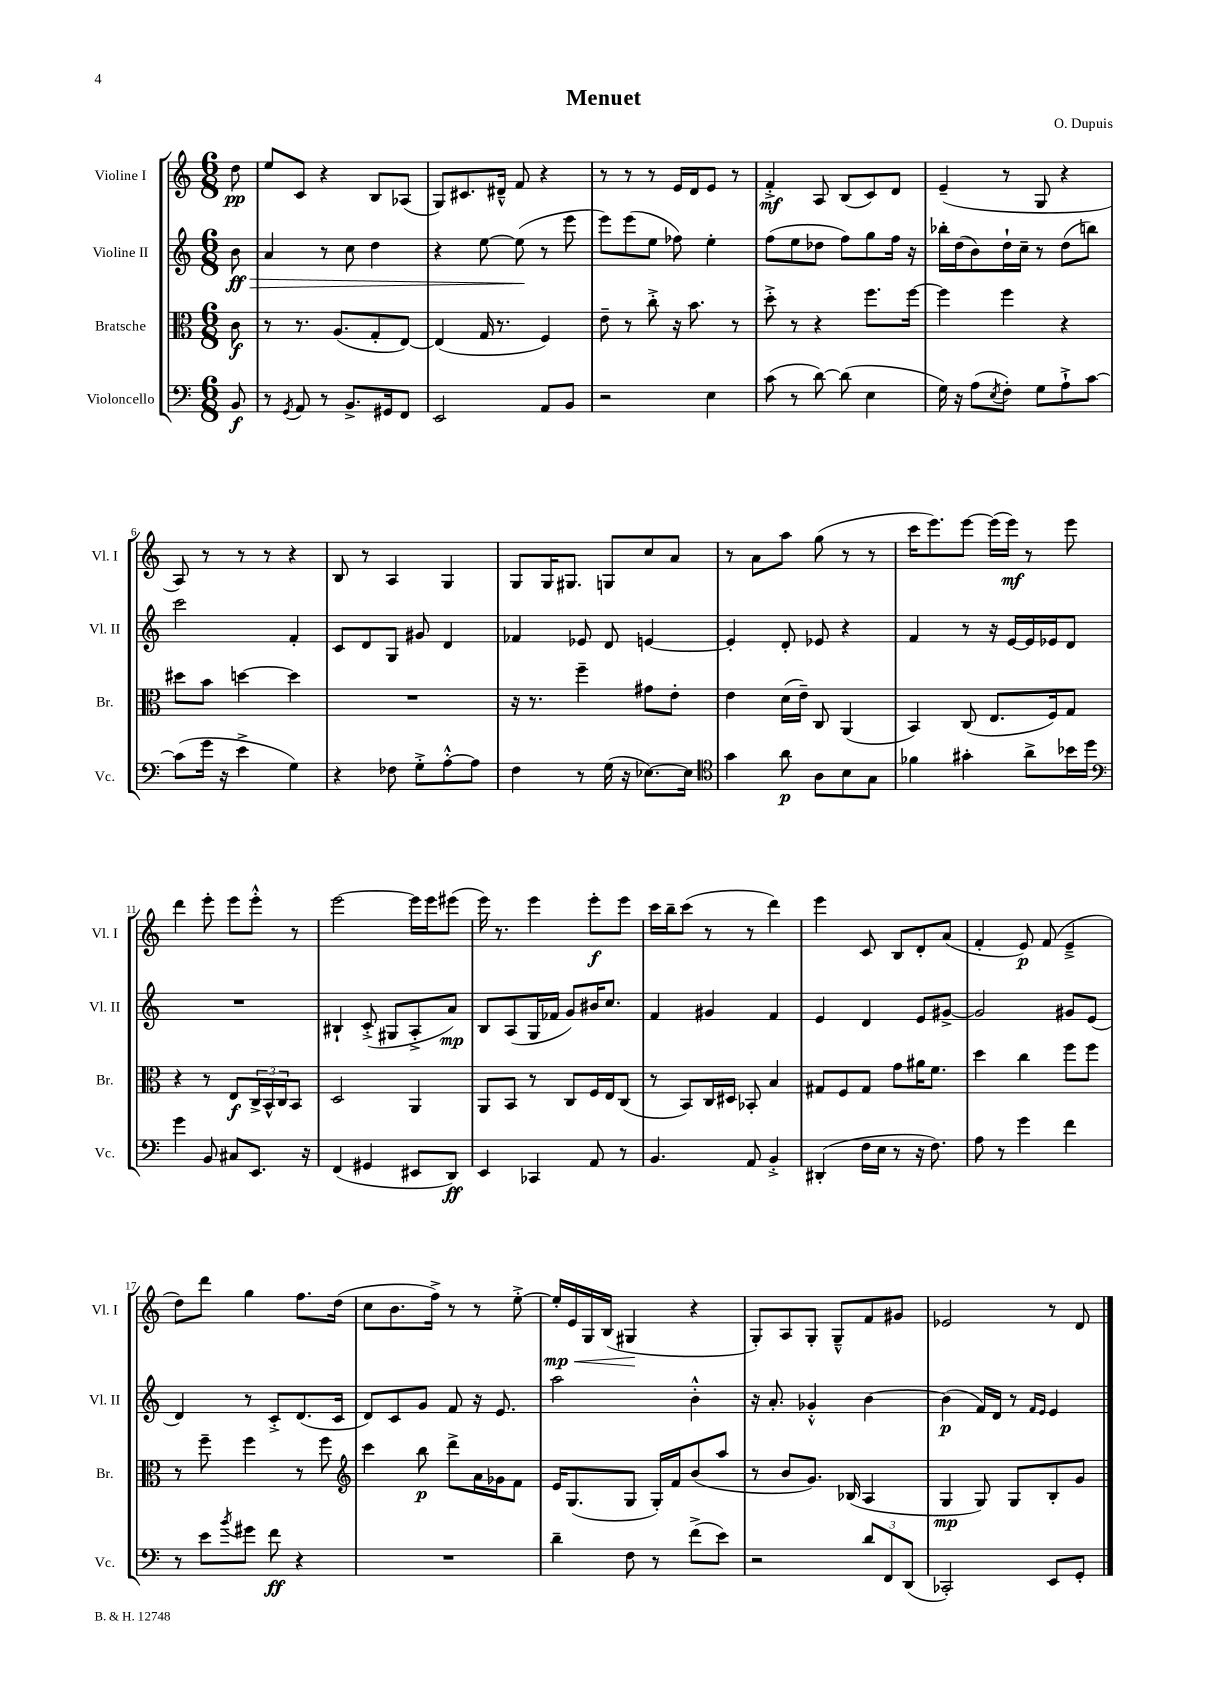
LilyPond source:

\header { title = "Menuet" composer = "O. Dupuis" }
<<
\new StaffGroup <<
\new Staff = "s0" \with { instrumentName = "Violine I" shortInstrumentName = "Vl. I" } {
    \clef treble \key c \major \numericTimeSignature \time 6/8 \partial 8
    d''8\pp |
    e''8 c'8 r4 b8 aes8( |
    g8) cis'8. dis'16---^ f'8 r4 |
    r8 r8 r8 e'16 d'16 e'8 r8 |
    f'4-.->\mf a8 b8( c'8) d'8 |
    e'4--( r8 g8 r4 |
    a8) r8 r8 r8 r4 |
    b8 r8 a4 g4 |
    g8 g16 gis8. g8 c''8 a'8 |
    r8 a'8 a''8 g''8( r8 r8 |
    c'''16 e'''8.) e'''8~ e'''16( e'''16\mf) r8 e'''8 |
    d'''4 e'''8-. e'''8 e'''8-.-^ r8 |
    e'''2~ e'''16 e'''16 eis'''8( |
    e'''16) r8. e'''4 e'''8-.\f e'''8 |
    c'''16 b''16-- c'''8( r8 r8 d'''4) |
    e'''4 c'8 b8 d'8-. a'8( |
    f'4-. e'8\p) f'8( e'4---> |
    d''8) d'''8 g''4 f''8. d''16( |
    c''8 b'8. f''16->) r8 r8 e''8~-.-> |
    e''16-.\mp\< e'16 g16 b16( gis4\! r4 |
    g8-.) a8 g8-. g8---^ f'8 gis'8 |
    ees'2 r8 d'8 \bar "|." |
}
\new Staff = "s1" \with { instrumentName = "Violine II" shortInstrumentName = "Vl. II" } {
    \clef treble \key c \major \numericTimeSignature \time 6/8 \partial 8
    b'8\ff\> |
    a'4 r8 c''8 d''4 |
    r4 e''8~ e''8\!( r8 e'''8 |
    e'''8) e'''8( e''8 fes''8) e''4-. |
    f''8( e''8 des''8 f''8) g''8 f''16 r16 |
    bes''16-. d''16( b'8) d''16-! c''16-- r8 d''8( b''8) |
    c'''2 f'4-. |
    c'8 d'8 g8 gis'8 d'4 |
    fes'4 ees'8 d'8 e'4~ |
    e'4-. d'8-. ees'8 r4 |
    f'4 r8 r16 e'16~ e'16 ees'16 d'8 |
    R2. |
    bis4-! c'8-.->( gis8 a8-.-> a'8\mp) |
    b8 a8( g16 fes'16 g'8) bis'16 c''8. |
    f'4 gis'4 f'4 |
    e'4 d'4 e'8 gis'8~-> |
    gis'2 gis'8 e'8( |
    d'4) r8 c'8-.-> d'8.( c'16 |
    d'8) c'8 g'8 f'8 r16 e'8. |
    a''2 b'4-.-^ |
    r16 a'8.-. ges'4-.-^ b'4~ |
    b'4\p( f'16) d'16 r8 \grace { f'16 e'16 } e'4 \bar "|." |
}
\new Staff = "s2" \with { instrumentName = "Bratsche" shortInstrumentName = "Br." } {
    \clef alto \key c \major \numericTimeSignature \time 6/8 \partial 8
    c'8\f |
    r8 r8. a8.( g8-. e8~) |
    e4( g16 r8. f4) |
    e'8-- r8 c''8-.-> r16 b'8. r8 |
    d''8-.-> r8 r4 f''8. f''16~ |
    f''4 f''4 r4 |
    dis''8 b'8 d''4~ d''4 |
    R2. |
    r16 r8. f''4-- gis'8 e'8-. |
    e'4 d'16( e'16--) c8 a,4( |
    b,4) c8( e8. f16) g8 |
    r4 r8 e8\f \tuplet 3/2 { c16-> b,16-^ c16 } b,8 |
    d2 a,4 |
    a,8 b,8 r8 c8 f16 e16 c8( |
    r8 b,8) c16 dis16 bes,8-. b4 |
    gis8 f8 gis8 g'8 ais'16 f'8. |
    d''4 c''4 f''8 f''8 |
    r8 f''8-- f''4 r8 f''8 |
    \clef treble c'''4 b''8\p d'''8-> a'16 ges'16 f'8 |
    e'16 g8.( g8 g16-.) f'16 b'8( a''8 |
    r8 b'8 g'8.) bes16( a4 |
    g4\mp g8) g8 b8-. g'8 \bar "|." |
}
\new Staff = "s3" \with { instrumentName = "Violoncello" shortInstrumentName = "Vc." } {
    \clef bass \key c \major \numericTimeSignature \time 6/8 \partial 8
    b,8\f |
    r8 \acciaccatura { g,8 } a,8 r8 b,8.-> gis,16 f,8 |
    e,2 a,8 b,8 |
    r2 e4 |
    c'8( r8 d'8~) d'8( e4 |
    g16) r16 a8( \acciaccatura { e8 } f8-.) g8 a8-!-> c'8~ |
    c'8( g'16 r16 e'4-> g4) |
    r4 fes8 g8-.-> a8~-.-^ a8 |
    f4 r8 g16( r16 ees8.~) ees16 |
    \clef tenor g'4 a'8\p a8 b8 g8 |
    fes'4 gis'4-. a'8-> bes'16 d''16 |
    \clef bass g'4 b,8 cis8 e,8. r16 |
    f,4( gis,4 eis,8 d,8\ff) |
    e,4 ces,4 a,8 r8 |
    b,4. a,8 b,4-.-> |
    dis,4-.( f16 e16 r8 r16 f8.) |
    a8 r8 g'4 f'4 |
    r8 e'8 \acciaccatura { b'8 } gis'8 f'8\ff r4 |
    R2. |
    d'4-- f8 r8 f'8->( e'8) |
    r2 \tuplet 3/2 { d'8 f,8 d,8( } |
    ces,2-.) e,8 g,8-. \bar "|." |
}
>>
>>
